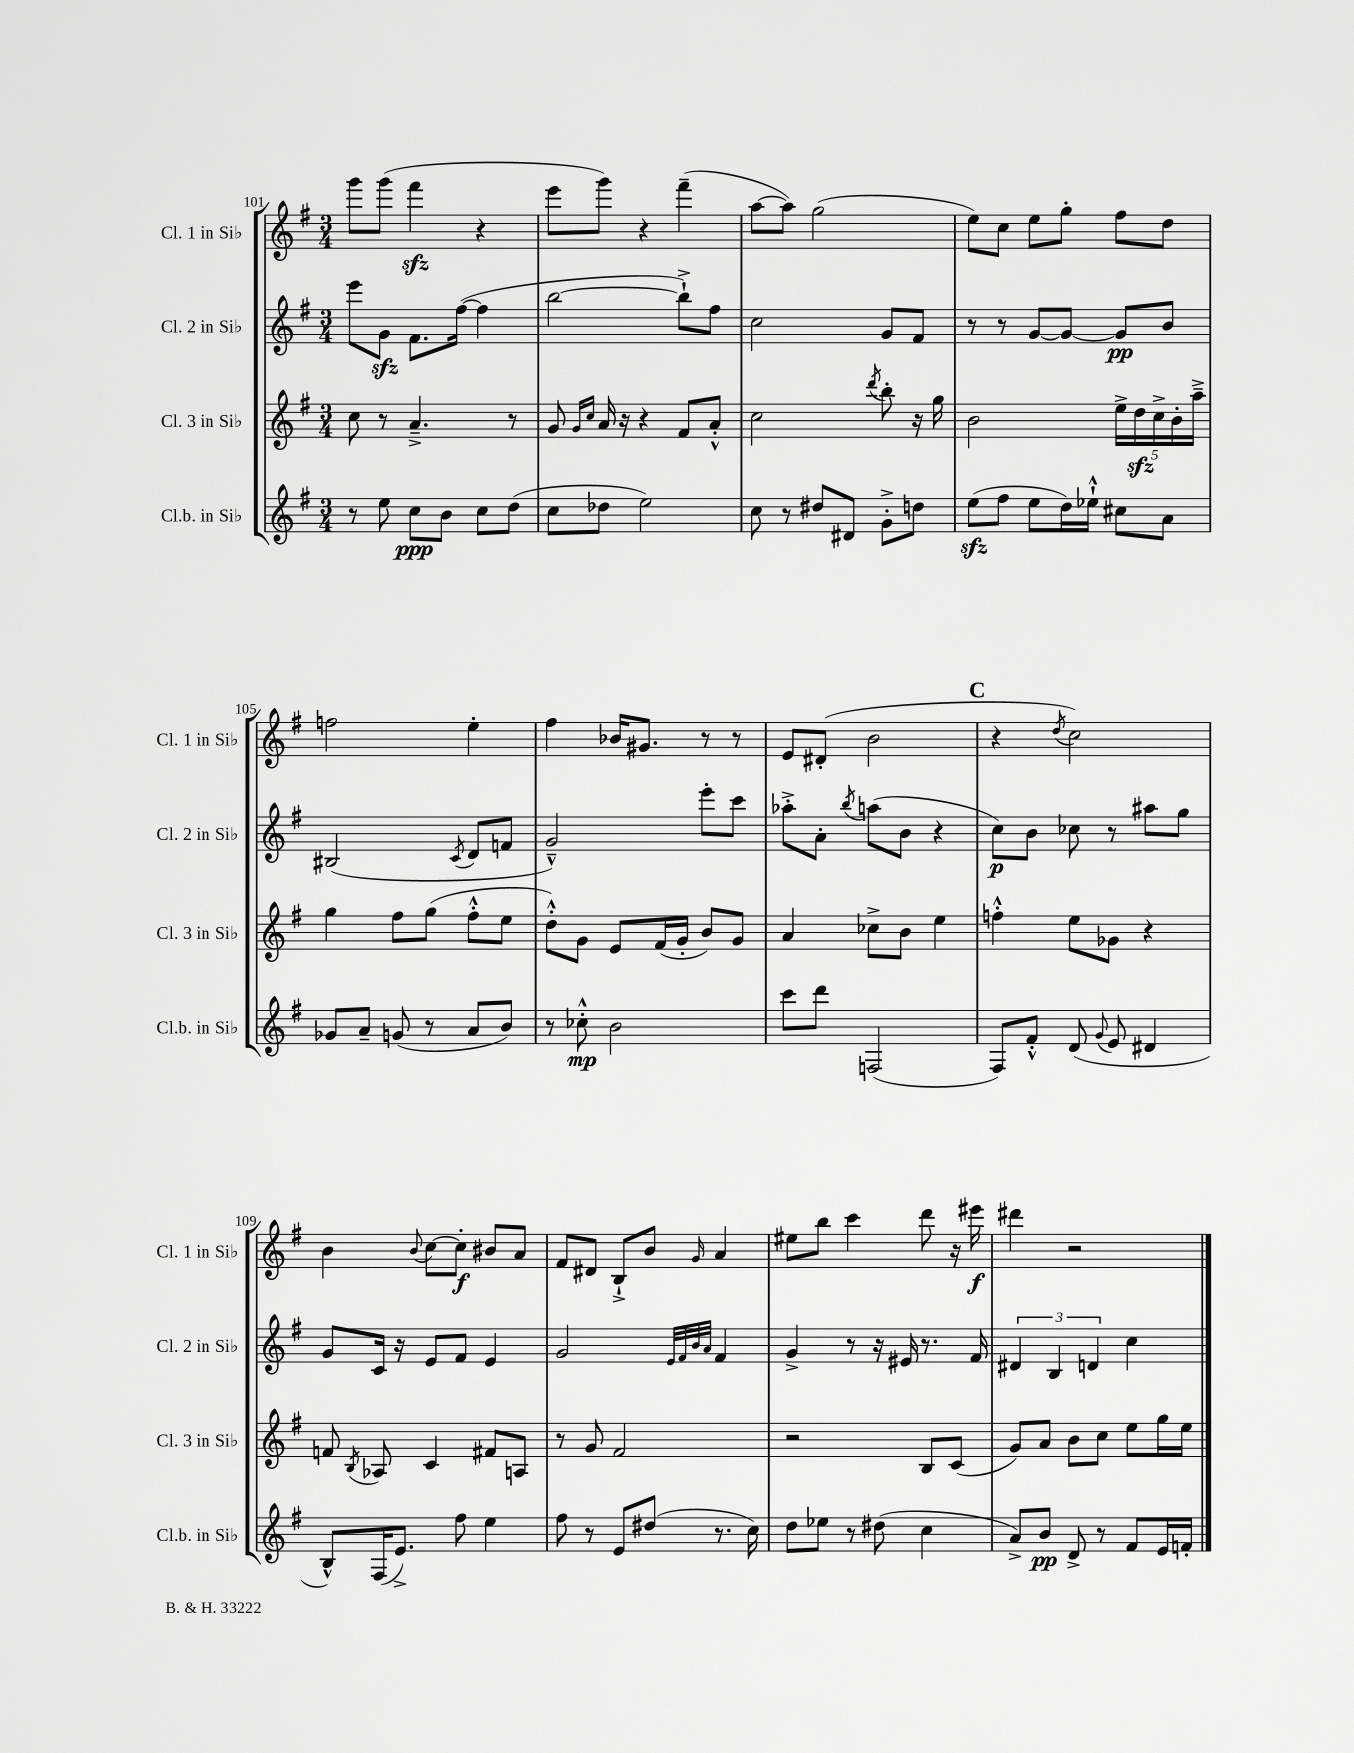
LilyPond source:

<<
\new StaffGroup <<
\new Staff = "s0" \with { instrumentName = "Cl. 1 in Sib" shortInstrumentName = "Cl. 1 in Sib" } {
    \clef treble \key g \major \numericTimeSignature \time 3/4
    \autoBeamOff g'''8[ g'''8]( fis'''4\sfz r4 |
    e'''8[ g'''8]) r4 fis'''4--( |
    a''8[~ a''8]) g''2( |
    e''8[) c''8] e''8[ g''8]-. fis''8[ d''8] |
    f''2 e''4-. |
    fis''4 bes'16[ gis'8.] r8 r8 |
    e'8[ dis'8]-.( b'2 |
    \mark \markup { \bold "C" } r4 \acciaccatura { d''8 } c''2) |
    b'4 \appoggiatura { b'8 } c''8[~ c''8]-.\f bis'8[ a'8] |
    fis'8[ dis'8] b8[-!-> b'8] \grace { g'16 } a'4 |
    eis''8[ b''8] c'''4 d'''8 r16 eis'''16\f |
    dis'''4 r2 \bar "|." |
}
\new Staff = "s1" \with { instrumentName = "Cl. 2 in Sib" shortInstrumentName = "Cl. 2 in Sib" } {
    \clef treble \key g \major \numericTimeSignature \time 3/4
    \autoBeamOff e'''8[ g'8]\sfz fis'8.[ fis''16]~( fis''4 |
    b''2~ b''8[-!->) fis''8] |
    c''2 g'8[ fis'8] |
    r8 r8 g'8[~ g'8]~ g'8[\pp b'8] |
    bis2( \acciaccatura { c'8 } d'8[ f'8] |
    g'2---^) e'''8[-. c'''8] |
    aes''8[-.-> a'8]-. \acciaccatura { b''8 } a''8[( b'8] r4 |
    \mark \markup { \bold "C" } c''8[\p) b'8] ces''8 r8 ais''8[ g''8] |
    g'8[ c'16] r16 e'8[ fis'8] e'4 |
    g'2 \grace { e'32[ fis'32 b'32 a'32] } fis'4 |
    g'4-> r8 r16 eis'16 r8. fis'16 |
    \tuplet 3/2 { dis'4 b4 d'4 } c''4 \bar "|." |
}
\new Staff = "s2" \with { instrumentName = "Cl. 3 in Sib" shortInstrumentName = "Cl. 3 in Sib" } {
    \clef treble \key g \major \numericTimeSignature \time 3/4
    \autoBeamOff c''8 r8 a'4.---> r8 |
    g'8 \grace { g'16[ c''16] } a'16 r16 r4 fis'8[ a'8]-.-^ |
    c''2 \acciaccatura { d'''8 } b''8-. r16 g''16 |
    b'2 \tuplet 5/4 { e''16[-> d''16\sfz c''16-> b'16-. a''16]---> } |
    g''4 fis''8[ g''8]( fis''8[-.-^ e''8] |
    d''8[-.-^) g'8] e'8[ fis'16( g'16]-. b'8[) g'8] |
    a'4 ces''8[-> b'8] e''4 |
    \mark \markup { \bold "C" } f''4-.-^ e''8[ ges'8] r4 |
    f'8 \acciaccatura { b8 } aes8 c'4 fis'8[ a8] |
    r8 g'8 fis'2 |
    r2 b8[ c'8]( |
    g'8[) a'8] b'8[ c''8] e''8[ g''16 e''16] \bar "|." |
}
\new Staff = "s3" \with { instrumentName = "Cl.b. in Sib" shortInstrumentName = "Cl.b. in Sib" } {
    \clef treble \key g \major \numericTimeSignature \time 3/4
    \autoBeamOff r8 e''8 c''8[\ppp b'8] c''8[ d''8]( |
    c''8[ des''8] e''2) |
    c''8 r8 dis''8[ dis'8] g'8[-.-> d''8] |
    e''8[\sfz( fis''8] e''8[ d''16) ees''16]-!-^ cis''8[ a'8] |
    ges'8[ a'8]-- g'8( r8 a'8[ b'8]) |
    r8 ces''8-.-^\mp b'2 |
    c'''8[ d'''8] f2( |
    \mark \markup { \bold "C" } fis8[) fis'8]-.-^ d'8( \appoggiatura { g'8 } e'8 dis'4 |
    b8[-^) fis16( e'8.]->) fis''8 e''4 |
    fis''8 r8 e'8[ dis''8]( r8. c''16) |
    d''8[ ees''8] r8 dis''8( c''4 |
    a'8[->) b'8]\pp d'8-> r8 fis'8[ e'16 f'16]-. \bar "|." |
}
>>
>>
\layout { \context { \Score currentBarNumber = #101 } }
